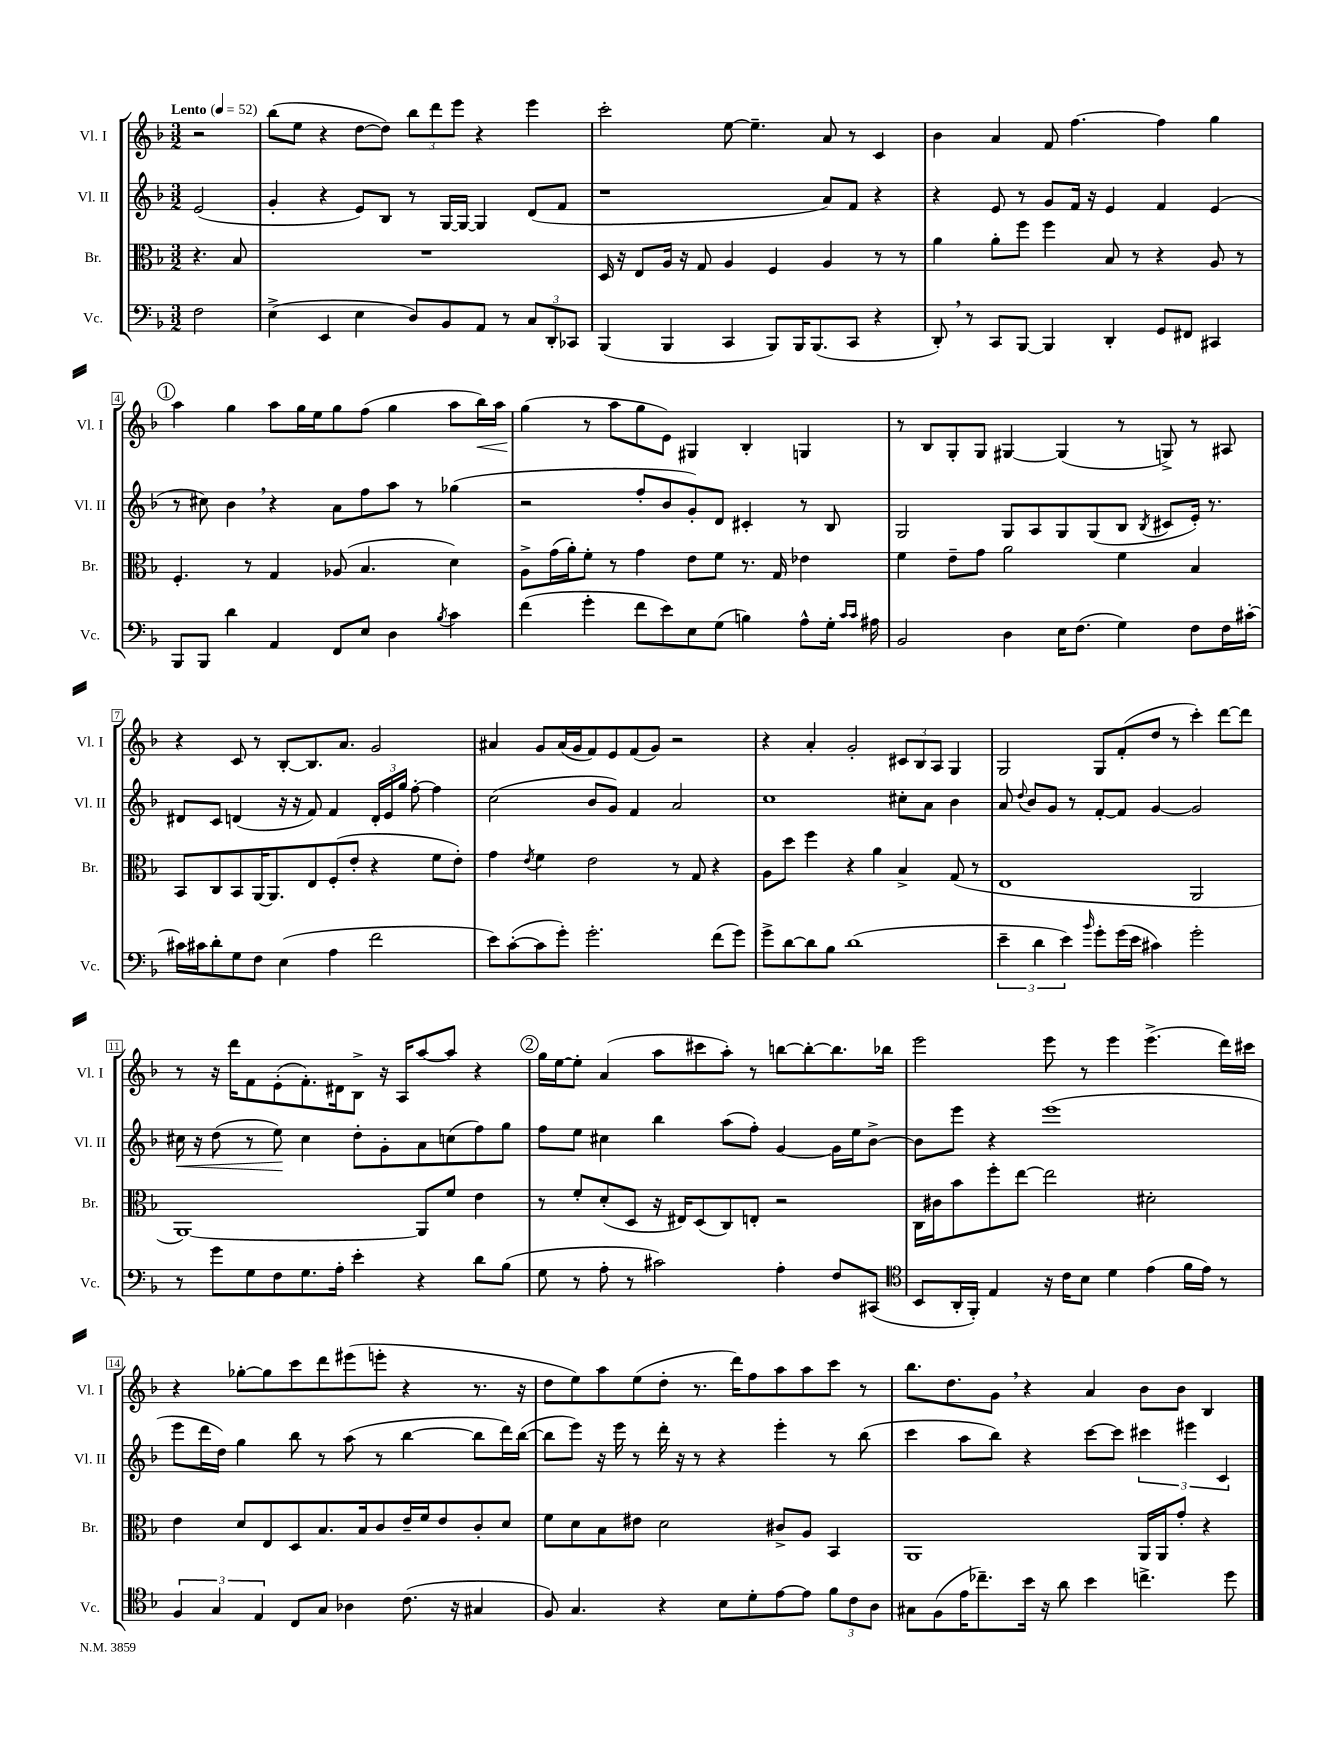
<<
\new StaffGroup <<
\new Staff = "s0" \with { instrumentName = "Vl. I" shortInstrumentName = "Vl. I" } {
    \clef treble \key f \major \numericTimeSignature \time 3/2 \partial 2 \tempo "Lento" 4 = 52
    \autoBeamOff r2 |
    bes''8[( e''8] r4 d''8[~ d''8]) \tuplet 3/2 { bes''8[ d'''8 e'''8] } r4 e'''4 |
    c'''2-. e''8~ e''4.-- a'8 r8 c'4 |
    bes'4 a'4 f'8 f''4.~ f''4 g''4 |
    \mark \markup { \circle "1" } a''4 g''4 a''8[ g''16 e''16 g''8 f''8]( g''4 a''8[ bes''16\<) a''16] |
    g''4\!( r8 a''8[ g''8 e'8]) gis4 bes4-. g4 |
    r8 bes8[ g8-. g8] gis4~ gis4( r8 g8->) r8 ais8 |
    r4 c'8 r8 bes8[~-. bes8. a'8.] g'2 |
    ais'4 g'8[ ais'16( g'16 f'8) e'8 f'8( g'8]) r2 |
    r4 a'4-. g'2-. \tuplet 3/2 { cis'8[ bes8 a8] } g4 |
    g2 g8[ f'8-.( d''8] r8 c'''4-.) d'''8[~ d'''8] |
    r8 r16 d'''16[ f'8 e'8-.( f'8.-.) dis'16 bes8]-> r16 a16[ a''8~ a''8] r4 |
    \mark \markup { \circle "2" } g''16[ e''16~ e''8]-. a'4( a''8[ cis'''8 a''8]-.) r8 b''8[~ b''8~-. b''8. bes''16] |
    e'''2 e'''8 r8 e'''4 e'''4.->( d'''16[) cis'''16] |
    r4 ges''8[~-. ges''8 c'''8 d'''8 eis'''8( e'''8]-. r4 r8. r16 |
    d''8[ e''8) a''8 e''8( d''8]-. r8. d'''16[) f''8 a''8 a''8 c'''8] r8 |
    bes''8.[ d''8. g'8] \breathe r4 a'4 bes'8[ bes'8] bes4 \bar "|." |
}
\new Staff = "s1" \with { instrumentName = "Vl. II" shortInstrumentName = "Vl. II" } {
    \clef treble \key f \major \numericTimeSignature \time 3/2 \partial 2
    \autoBeamOff e'2( |
    g'4-. r4 e'8[) bes8] r8 g16[~ g16]~ g4 d'8[( f'8] |
    r1 a'8[) f'8] r4 |
    r4 e'8 r8 g'8[ f'16] r16 e'4 f'4 e'4( |
    \mark \markup { \circle "1" } r8 cis''8) bes'4 \breathe r4 a'8[ f''8 a''8] r8 ges''4( |
    r2 f''8[-. bes'8 g'8-.) d'8] cis'4-. r8 bes8 |
    g2 g8[ a8 g8 g8( bes8] \acciaccatura { bes8 } cis'8[ e'16]-.) r8. |
    dis'8[ c'8] d'4( r16 r16 f'8) f'4 \tuplet 3/2 { d'16[-. e'16 g''16] } f''8~-. f''4 |
    c''2( bes'8[ g'8]) f'4 a'2 |
    c''1 cis''8[-. a'8] bes'4 |
    a'8 \appoggiatura { d''8 } bes'8[ g'8] r8 f'8[~-. f'8] g'4~ g'2 |
    cis''16\< r16 d''8( r8 e''8\!) cis''4 d''8[-. g'8-. a'8 c''8( f''8) g''8] |
    \mark \markup { \circle "2" } f''8[ e''8] cis''4 bes''4 a''8[( f''8]-.) g'4~ g'16[ e''16 bes'8]~-> |
    bes'8[ e'''8] r4 e'''1( |
    e'''8[ d'''16 d''16]) g''4 bes''8 r8 a''8( r8 bes''4~ bes''8[ d'''16) bes''16]~( |
    bes''8[ e'''8]) r16 e'''16 r8 d'''16-. r16 r8 r4 e'''4-. r8 bes''8( |
    c'''4 a''8[ bes''8]) r4 c'''8[~ c'''8] \tuplet 3/2 { cis'''4 eis'''4 c'4 } \bar "|." |
}
\new Staff = "s2" \with { instrumentName = "Br." shortInstrumentName = "Br." } {
    \clef alto \key f \major \numericTimeSignature \time 3/2 \partial 2
    \autoBeamOff r4. bes8 |
    R1. |
    d16 r16 e8[ a16] r16 g8 a4 f4 a4 r8 r8 |
    a'4 a'8[-. f''8] f''4 bes8 r8 r4 a8 r8 |
    \mark \markup { \circle "1" } f4.-. r8 g4 aes8( bes4. d'4) |
    a8[-> g'16( a'16-.) f'8]-. r8 g'4 e'8[ f'8] r8. g16 ees'4 |
    f'4 e'8[-- g'8] a'2 f'4 bes4 |
    bes,8[ c8 bes,8 a,16~ a,8. e8 f8-.( e'8]-. r4 f'8[ e'8]-.) |
    g'4 \acciaccatura { e'8 } f'4 e'2 r8 g8 r4 |
    a8[ d''8] f''4 r4 a'4 bes4-> g8( r8 |
    e1 a,2 |
    a,1~) a,8[ f'8] e'4 |
    \mark \markup { \circle "2" } r8 f'8[-. d'8-.( d8] r16 eis16[) d8( c8) e8]-. r2 |
    c16[ cis'16 bes'8 f''8-. e''8]~ e''2 dis'2-. |
    e'4 d'8[ e8 d8 bes8. bes16 c'8 e'16-- f'16 e'8 c'8-. d'8] |
    f'8[ d'8 bes8 eis'8] d'2 cis'8[-> a8] bes,4 |
    a,1 a,16[ a,16 g'8]-. r4 \bar "|." |
}
\new Staff = "s3" \with { instrumentName = "Vc." shortInstrumentName = "Vc." } {
    \clef bass \key f \major \numericTimeSignature \time 3/2 \partial 2
    \autoBeamOff f2 |
    e4->( e,4 e4 d8[) bes,8 a,8] r8 \tuplet 3/2 { c8[ d,8-. ces,8] } |
    bes,,4( bes,,4 c,4 bes,,8[) bes,,16 bes,,8.( c,8] r4 |
    d,8-.) \breathe r8 c,8[ bes,,8]~ bes,,4 d,4-. g,8[ fis,8] cis,4 |
    \mark \markup { \circle "1" } bes,,8[ bes,,8] d'4 a,4 f,8[ e8] d4 \acciaccatura { bes8 } c'4 |
    f'4( g'4-. f'8[ e'8) e8 g8]( b4) a8[-^ g16]-. \grace { c'16[ c'16] } ais16 |
    bes,2 d4 e16[ f8.]( g4) f8[ f16 cis'16]~-. |
    cis'16[ cis'16 d'8-. g8 f8] e4( a4 f'2 |
    e'8[) c'8~-.( c'8 g'8]-.) g'2.-. f'8[( g'8]) |
    g'8[-> d'8~ d'8 bes8] d'1( |
    \tuplet 3/2 { e'4-- d'4 e'4) } \grace { bes'16 } g'8[-. g'16( e'16] cis'4) g'2-. |
    r8 g'8[ g8 f8 g8. a16]-. e'4-. r4 d'8[ bes8]( |
    \mark \markup { \circle "2" } g8 r8 a8-. r8 cis'2) a4-. f8[ cis,8]( |
    \clef tenor bes,8[ a,16-. f,16]-.) e4 r16 c'16[ bes8] d'4 e'4( f'16[ e'16]) r8 |
    \tuplet 3/2 { f4 g4 e4 } c8[ g8] aes4 c'8.( r16 gis4 |
    f8) g4. r4 bes8[ d'8-. e'8~ e'8] \tuplet 3/2 { f'8[ c'8 a8] } |
    gis8[ f8( e'16 ces''8.--) bes'16] r16 a'8 bes'4 c''4.-> d''8 \bar "|." |
}
>>
>>
\layout { \context { \Score \override BarNumber.stencil = #(make-stencil-boxer 0.1 0.3 ly:text-interface::print) } }
